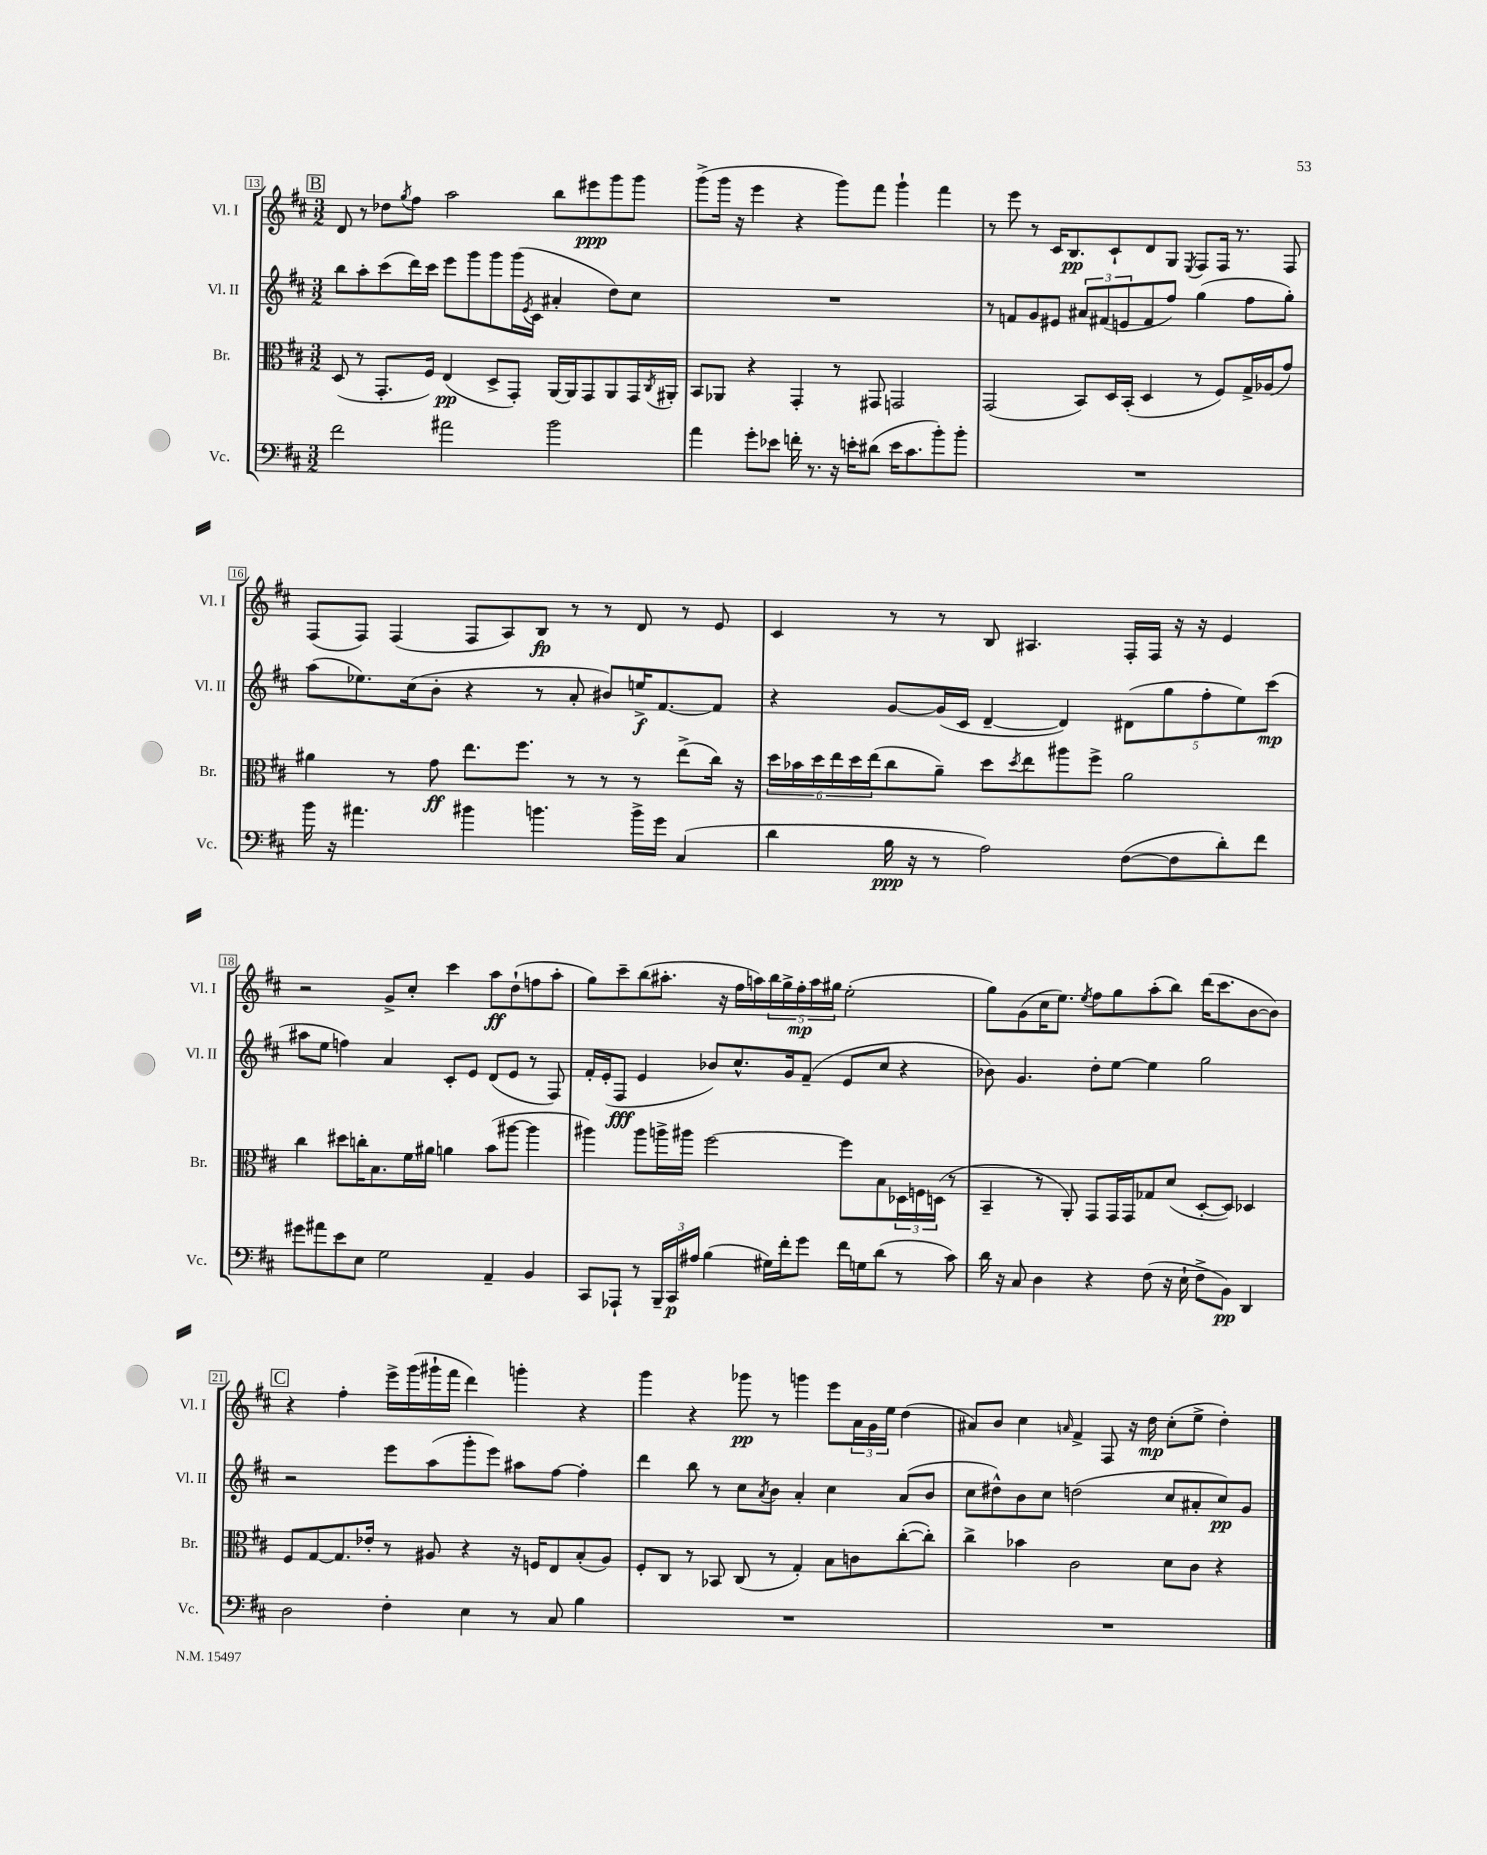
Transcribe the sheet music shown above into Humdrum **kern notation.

**kern	**kern	**kern	**kern
*staff4	*staff3	*staff2	*staff1
*clefF4	*clefC3	*clefG2	*clefG2
*k[f#c#]	*k[f#c#]	*k[f#c#]	*k[f#c#]
*M3/2	*M3/2	*M3/2	*M3/2
2f#\	(8D/	8bb\L	8d/
.	8r	8aa'\	8r
.	8.GG'/L	(8ccc#\	8dd-\L
.	.	.	8qgg/
.	.	16ddd\L)	8ff#\J
.	16F#/Jk)	16ccc#\JJ	.
2a#\	(4E/	8eee\L	2aa\
.	.	8ggg\	.
.	8D^/L	8ggg\	.
.	8GG'/J)	(16ggg\L	.
.	.	8qe/	.
.	.	16c#\JJ	.
2b\	[16AA/LL	4a#'/	8bb\L
.	16AA/]J	.	.
.	8GG/	.	8eee#\
.	8AA/	8dd\L)	8ggg\
.	16GG/L	8cc#\J	8ggg\J
.	8qC#/	.	.
.	16AA#'/JJ	.	.
=	=	=	=
4a\	8BB/L	1.r	(8ggg^\L
.	8AA-/J	.	16ggg\Jk
.	.	.	16r
8g'\L	4r	.	4eee\
8e-\J	.	.	.
16f'\	4GG'/	.	4r
8.r	.	.	.
16r	8r	.	8ggg\L)
16e'\LK	.	.	.
(8d#\J	8GG#/	.	8fff#\J
16e\LK	2GG/	.	4ggg`\
8.c#\	.	.	.
8b'\)	.	.	4fff#\
8b'\J	.	.	.
=	=	=	=
1.r	(2GG/	8r	8r
.	.	8f/L	8eee\
.	.	8g/	8r
.	.	8e#/J	16c#/LK
.	.	.	8.B/
.	8BB/L)	12a#/L	.
.	.	(12f#/	.
.	16D/L	.	8c#`/
.	.	12e/	.
.	(16BB'/JJ	.	.
.	4D/	8f#/	8d/
.	.	8ff#/J)	8G/J
.	.	.	8qE/
.	8r	(4gg\	8F#/L
.	8F#/L)	.	16F#/Jk
.	.	.	8.r
.	16G^/L	8ff#\L	.
.	(16A-/J	.	.
.	8g/J)	8gg'\J)	8F#/
=	=	=	=
16b\	4a#\	(8aa\L	(8F#/L
16r	.	.	.
4.a#\	.	8.ee-\)	8F#/J)
.	8r	.	(4F#/
.	.	(16cc#\k	.
.	8g\	8b'\J	.
4b#\	8.ee\L	4r	8F#/L
.	.	.	8A/)
.	8.ff#\J	.	.
4.b\	.	8r	8B/J
.	8r	8a'/	8r
.	8r	8b#/L)	8r
16b^\LL	8r	16ee^/K	8d/
16g\JJ	.	[8.f#/	.
(4C#/	(8ee^\L	.	8r
.	16cc#\Jk)	8f#/]J	8e/
.	16r	.	.
=	=	=	=
4d\	24dd\LL	4r	4c#/
.	24b-\	.	.
.	24dd\	.	.
.	24ee\	.	.
.	24dd\	.	.
.	(24ee\J	.	.
16B\	8cc#\	[8g/L	8r
16r	.	.	.
8r	8a~\J)	(16g/]L	8r
.	.	16c#/JJ	.
2A\)	8dd\L	[4d~/	8B/
.	8qdd/	.	.
.	8ee\	.	4.A#/
.	8aa#\	4d/])	.
.	8ff#^\J	.	.
([8F#\L	2a\	(10d#\L	16F#'/LL
.	.	.	16F#/JJ
.	.	10gg\	.
8F#\]	.	.	16r
.	.	.	16r
.	.	10ff#'\	.
8d'\)	.	.	4e/
.	.	10ee\)	.
8f#\J	.	.	.
.	.	(10ccc#\J	.
=	=	=	=
8g#\L	4cc#\	8aa#\L	2r
8a#\	.	8ee\J	.
8e\	8dd#\L	4ff\)	.
8E\J	16cc'\K	.	.
.	8.B\	.	.
2G\	.	4a/	8g^/L
.	16f#\L	.	8cc#'/J
.	16a#\JJ	.	.
.	4a\	8c#'/L	4ccc#\
.	.	8e/J	.
4AA~/	(8b\L	(8d/L	8aa\L
.	[8aa#\J	8e/J	(8dd`\
4BB/	4aa#\]	8r	8ff\
.	.	8F#/)	8aa'\J
=	=	=	=
8CC#/L	4aa#\)	16f#'/LL	8gg\L)
.	.	(16e'/J	.
8AAA-`/J	.	8F#/J	8ccc#~\
8r	8aa#\L	4e/	(8bb\
24BBB~/LL	16aa^\L	.	8.aa#'\J
24CC#/	.	.	.
.	16aa#\JJ	.	.
24A#/JJ	.	.	.
(4B\	[2ff#\	8b-/L)	.
.	.	.	16r
.	.	8.cc#^^/	16ff#\LL
.	.	.	16aa\)
16G#\LL)	.	.	20bb\
.	.	.	20gg^\
16f#'\J	.	16g/k	.
.	.	.	20ff#'\
8g\J	.	(8f#~/J	.
.	.	.	20aa\
.	.	.	20gg#\JJ
16f#\LL	8ff#\]L	8e/L	(2ee'\
16G\J	.	.	.
(8d\J	8B\	8cc#/J	.
8r	24D-\L	4r	.
.	24F\	.	.
.	(24D\JJ	.	.
8c#\)	8r	.	.
=	=	=	=
16d\	4BB~/	8b-\)	8gg\L)
16r	.	.	.
8C#/	.	4.g/	(8g\
4D\	8r	.	16cc#\K
.	.	.	8.ee\J)
.	8AA'/)	.	.
.	.	.	8qee/
4r	8GG/L	8dd'\L	8ff#\L
.	16GG/L	[8ee\J	8gg\
.	16GG/J	.	.
(8F#\	8G-/	4ee\]	(8aa'\
16r	(8d/J	.	8bb\J)
16E`\	.	.	.
8F#^\L	[8D'/L	2gg\	(16ddd\LK
.	.	.	8.ccc#\
8BB\J)	8D/]J)	.	.
4DD/	4D-/	.	[8b\
.	.	.	8b\]J)
=	=	=	=
2D\	8F#/L	2r	4r
.	[8G/	.	.
.	8.G/]	.	4ff#'\
.	16e-'/Jk	.	.
4F#'\	8r	8eee\L	16eee^\LL
.	.	.	(16ggg\
.	8A#/	(8aa\	16ggg#`\
.	.	.	16fff#\JJ
4E\	4r	8ggg'\	4ddd\)
.	.	8eee\J)	.
8r	16r	8aa#\L	4ggg'\
.	16F/LK	.	.
8C#/	8E/	[8ff#\J	.
4B\	(8B'/	4ff#'\]	4r
.	8A#/J)	.	.
=	=	=	=
1.r	8F#'/L	4ddd\	4ggg\
.	8C#/J	.	.
.	8r	8bb\	4r
.	8BB-/	8r	.
.	(8C#/	8cc#\L	8ggg-\
.	.	8qa/	.
.	8r	8b\J	8r
.	4G'/)	4a'/	4ggg\
.	8B\L	4cc#\	8eee\L
.	8c\	.	24a\L
.	.	.	24g\
.	.	.	24ee\JJ
.	([8cc#'\	(8a/L	(4dd\
.	8cc#'\]J)	8b/J	.
=	=	=	=
1.r	4cc#^\	8cc#\L	8a#/L)
.	.	8dd#^^\)	8b/J
.	4b-\	8b\	4cc#\
.	.	8cc#\J	.
.	.	.	16qqa/
.	2c#\	(2dd\	4f#^/
.	.	.	8F#/
.	.	.	16r
.	.	.	16dd\
.	8d\L	8cc#/L	(8cc#'\L
.	8c#\J	8a#'/	8ee^\J
.	4r	8cc#/)	4dd'\)
.	.	8g/J	.
==	==	==	==
*-	*-	*-	*-
